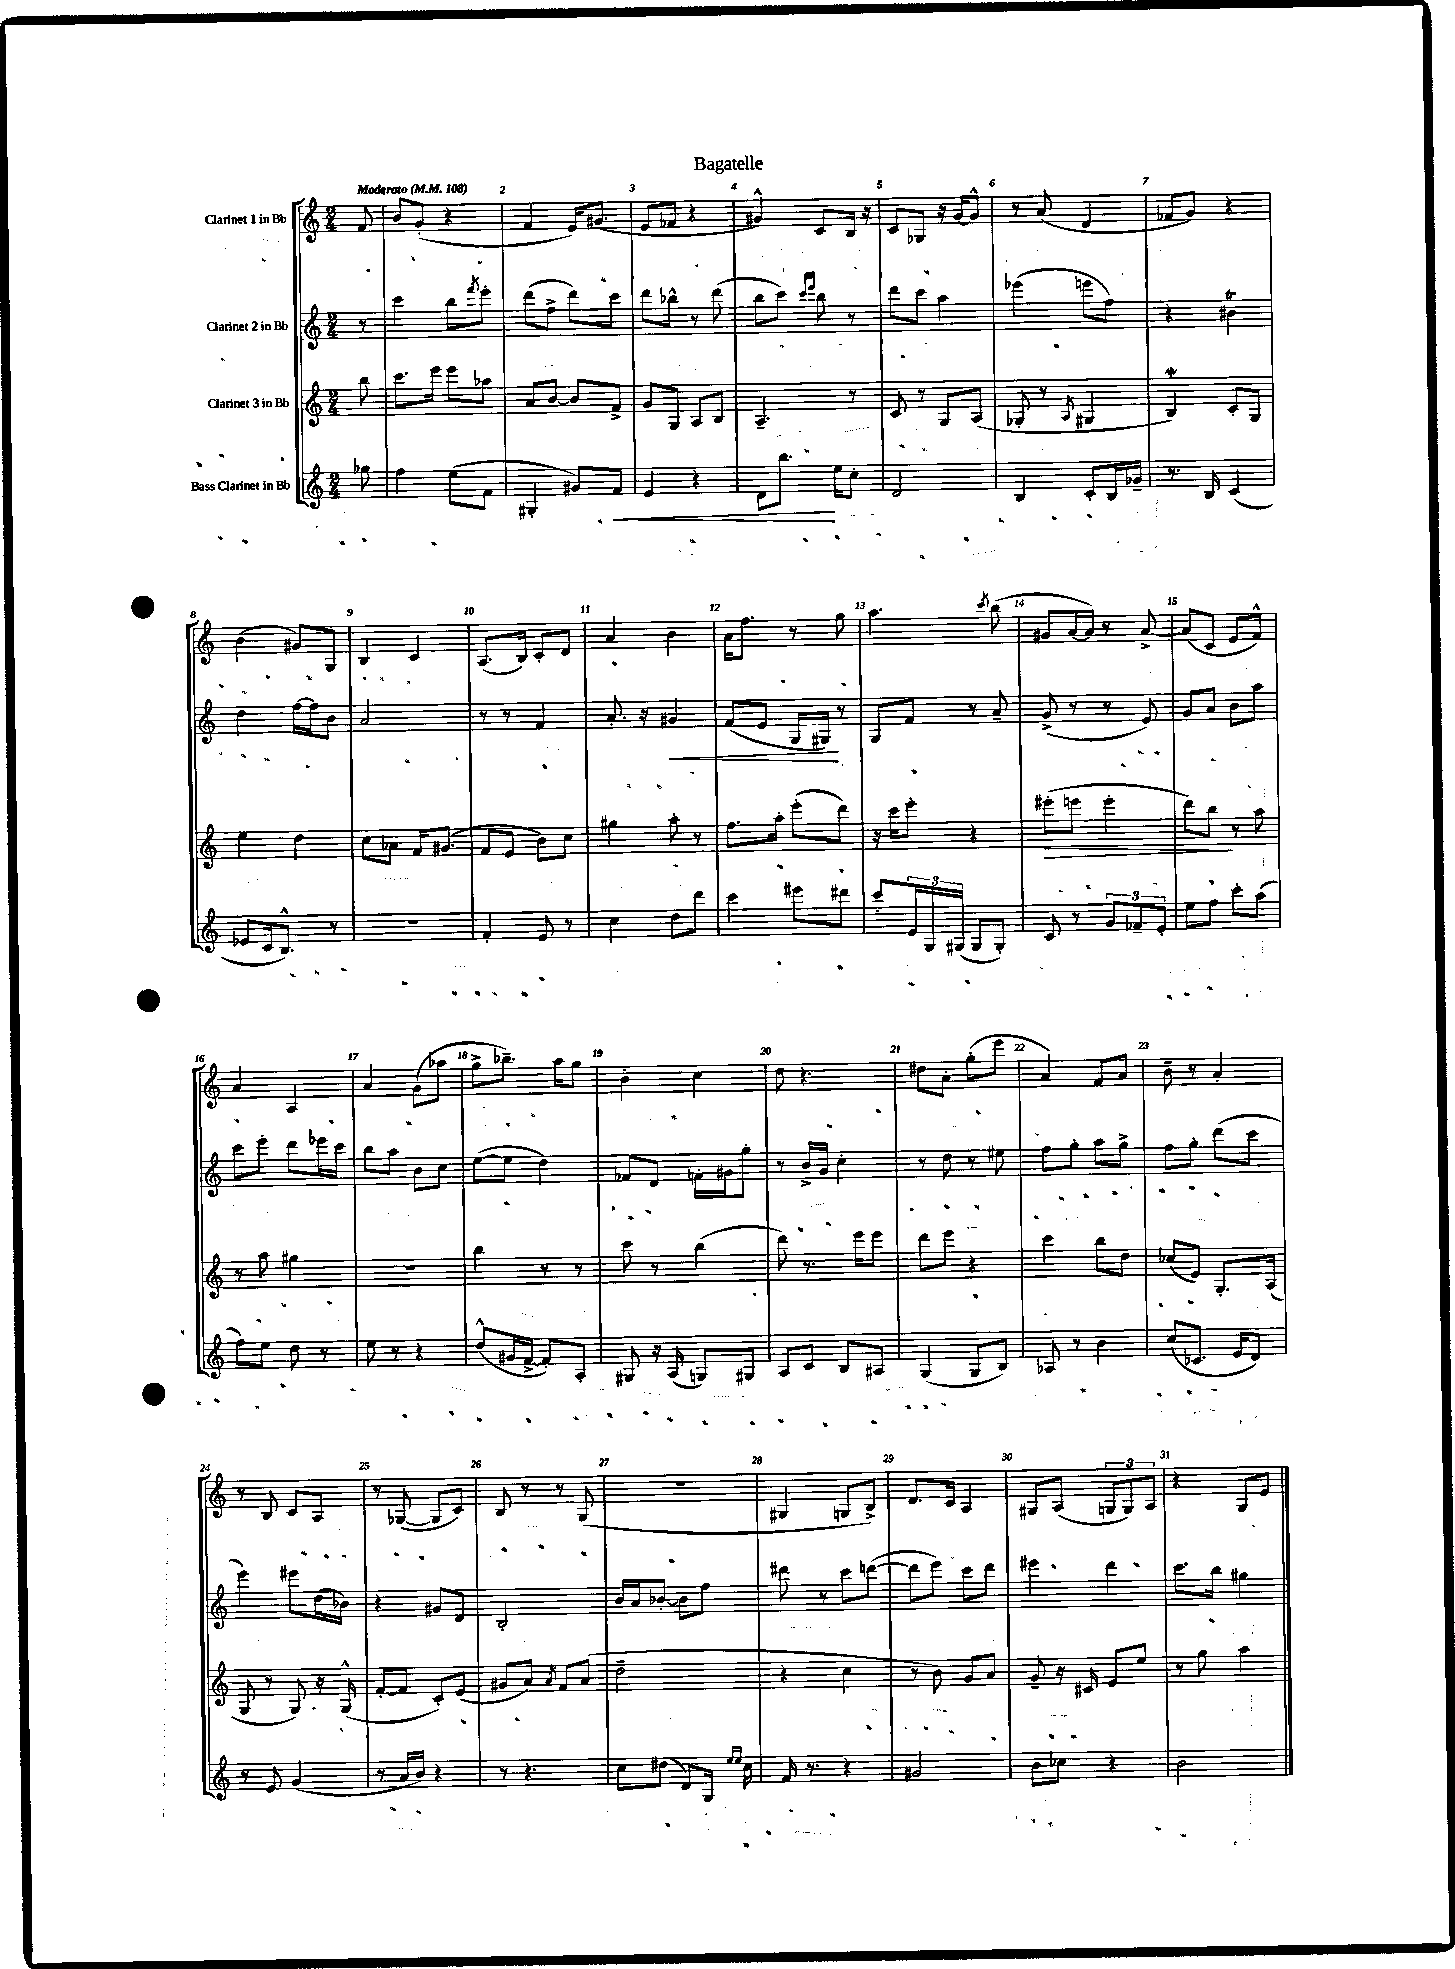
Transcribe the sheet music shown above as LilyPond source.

\header { title = "Bagatelle" }
<<
\new StaffGroup <<
\new Staff = "s0" \with { instrumentName = "Clarinet 1 in Bb" } {
    \clef treble \key c \major \numericTimeSignature \time 2/4 \partial 8 \tempo "Moderato" 4 = 108
    f'8 |
    b'8 g'8-.( r4 |
    f'4 e'16) gis'8.( |
    e'8 fes'8 r4 |
    gis'4-^) c'8 b16 r16 |
    c'8 ges8 r16 g'16~ g'8-^ |
    r8 a'8( d'4 |
    fes'8 g'8) r4 |
    b'4( gis'8) g8 |
    b4 c'4 |
    a8.( b16) c'8-. d'8 |
    a'4 b'4 |
    a'16 f''8. r8 g''8 |
    a''4. \acciaccatura { c'''8 } b''8( |
    gis'8 a'16~ a'16) r8 a'8~-> |
    a'8( c'8 e'8 f'8-^) |
    a'4 a4 |
    a'4 g'8( aes''8 |
    g''8-> bes''8.--) a''16 g''8 |
    b'4-. c''4 |
    d''8 r4. |
    dis''8 a'8-. g''8-.( e'''8 |
    a'4) f'8 a'8 |
    b'8-- r8 a'4-. |
    r8 b8 c'8 a8 |
    r8 ges8~( ges8 c'8) |
    b8 r8 r8 g8( |
    r2 |
    gis4 g8 b8->) |
    d'8. c'16 a4 |
    gis8 a8( \tuplet 3/2 { g8 g8) a8 } |
    r4 g8 e'8 \bar "|." |
}
\new Staff = "s1" \with { instrumentName = "Clarinet 2 in Bb" } {
    \clef treble \key c \major \numericTimeSignature \time 2/4 \partial 8
    r8 |
    c'''4 b''8 \acciaccatura { f'''8 } e'''8-. |
    d'''8( f''8-> d'''8) c'''8 |
    d'''8 bes''8-^ r8 d'''8( |
    b''8 c'''8) \grace { c'''16 e'''16 } b''8 r8 |
    d'''8 c'''8 a''4 |
    ees'''4( e'''8 f''8) |
    r4 bis'4\trill |
    d''4 f''16~ f''16 b'8 |
    a'2 |
    r8 r8 f'4 |
    a'8.-. r16 gis'4\< |
    f'8( e'8 g16 gis16\!) r8 |
    g8 f'8 r8 a'8-- |
    g'8->( r8 r8 e'8) |
    g'8 a'8 b'8 a''8 |
    c'''8 e'''8-. d'''8 ees'''16 c'''16 |
    b''8 a''8 b'8 c''8 |
    e''8~( e''8 d''4) |
    fes'8 d'8 f'16-. gis'16 g''8-. |
    r8 b'16-> g'16 c''4-. |
    r8 d''8 r8 eis''8 |
    f''8 g''8-. a''8 g''8-> |
    f''8 g''8-. d'''8( c'''8 |
    e'''4) eis'''8 d''16( bes'16) |
    r4 gis'8 d'8 |
    b2-. |
    b'16 a'16 bes'8~-. bes'8 f''8 |
    dis'''8 r8 c'''8 d'''8~( |
    d'''8 e'''8) c'''8 d'''8 |
    eis'''4 d'''4 |
    c'''8. b''16 gis''4 \bar "|." |
}
\new Staff = "s2" \with { instrumentName = "Clarinet 3 in Bb" } {
    \clef treble \key c \major \numericTimeSignature \time 2/4 \partial 8
    b''8 |
    c'''8. e'''16 e'''8 aes''8 |
    a'8 b'8~ b'8 f'8-> |
    g'8 g8 a8 b8 |
    a4.-- r8 |
    c'8 r8 g8 a8( |
    ges8-. r8 \acciaccatura { a8 } gis4 |
    b4\mordent) c'8-. g8 |
    e''4 d''4 |
    c''8 aes'8 f'16 gis'8.( |
    f'8 e'8 b'8) c''8 |
    gis''4 a''8-. r8 |
    f''8. a''16-. e'''8-.( d'''8) |
    r16 c'''16 e'''8-. r4 |
    eis'''8-.\>( e'''8 e'''4-. |
    d'''8) b''8\! r8 a''8 |
    r8 a''8 gis''4 |
    r2 |
    b''4 r8 r8 |
    c'''8 r8 b''4( |
    d'''8) r8. e'''16 e'''8 |
    d'''8 e'''8 r4 |
    c'''4 b''8 d''8 |
    ces''8( e'8) g8.-. a16( |
    g8 r8 g8) r16 g16-^( |
    f'8~-. f'8 c'8-.) e'8( |
    gis'8 a'8) \acciaccatura { a'8 } f'8 a'8( |
    d''2-- |
    r4 c''4 |
    r8 b'8) g'8 a'8 |
    g'8-- r16 cis'16 e'8 e''8 |
    r8 g''8 a''4 \bar "|." |
}
\new Staff = "s3" \with { instrumentName = "Bass Clarinet in Bb" } {
    \clef treble \key c \major \numericTimeSignature \time 2/4 \partial 8
    ges''8 |
    f''4 e''8( f'8 |
    gis4-. gis'8) f'8\< |
    e'4 r4 |
    d'8 b''8.\! e''16 c''8-. |
    d'2 |
    b4 c'8-. b16 ges'16-- |
    r8. b16 c'4( |
    ees'8 c'16 b8.-^) r8 |
    R2 |
    f'4-. e'8 r8 |
    c''4 d''8 d'''8 |
    c'''4 eis'''8 dis'''8 |
    c'''8-. \tuplet 3/2 { e'16 g16 gis16( } gis8 gis8-.) |
    c'8 r8 \tuplet 3/2 { g'8 fes'8-- e'8-. } |
    e''8 f''8 c'''8-. a''8( |
    f''8) e''8 d''8 r8 |
    e''8 r8 r4 |
    d''8-^( gis'16 f'16~-> f'8-.) a8-. |
    gis8 r16 a16( g8) gis8 |
    a8 c'8 b8 ais8 |
    g4( g8 b8) |
    aes8 r8 b'4 |
    c''8( ces'8. e'16 d'8) |
    r8 e'8 g'4( |
    r8 a'16 b'16) r4 |
    r8 r4. |
    c''8 dis''8( d'8) g16 \grace { e''16 e''16 } c''16 |
    f'16 r8. r4 |
    gis'2 |
    b'8 ces''8 r4 |
    b'2 \bar "|." |
}
>>
>>
\layout { \context { \Score \override BarNumber.break-visibility = ##(#f #t #t) barNumberVisibility = #all-bar-numbers-visible } }
